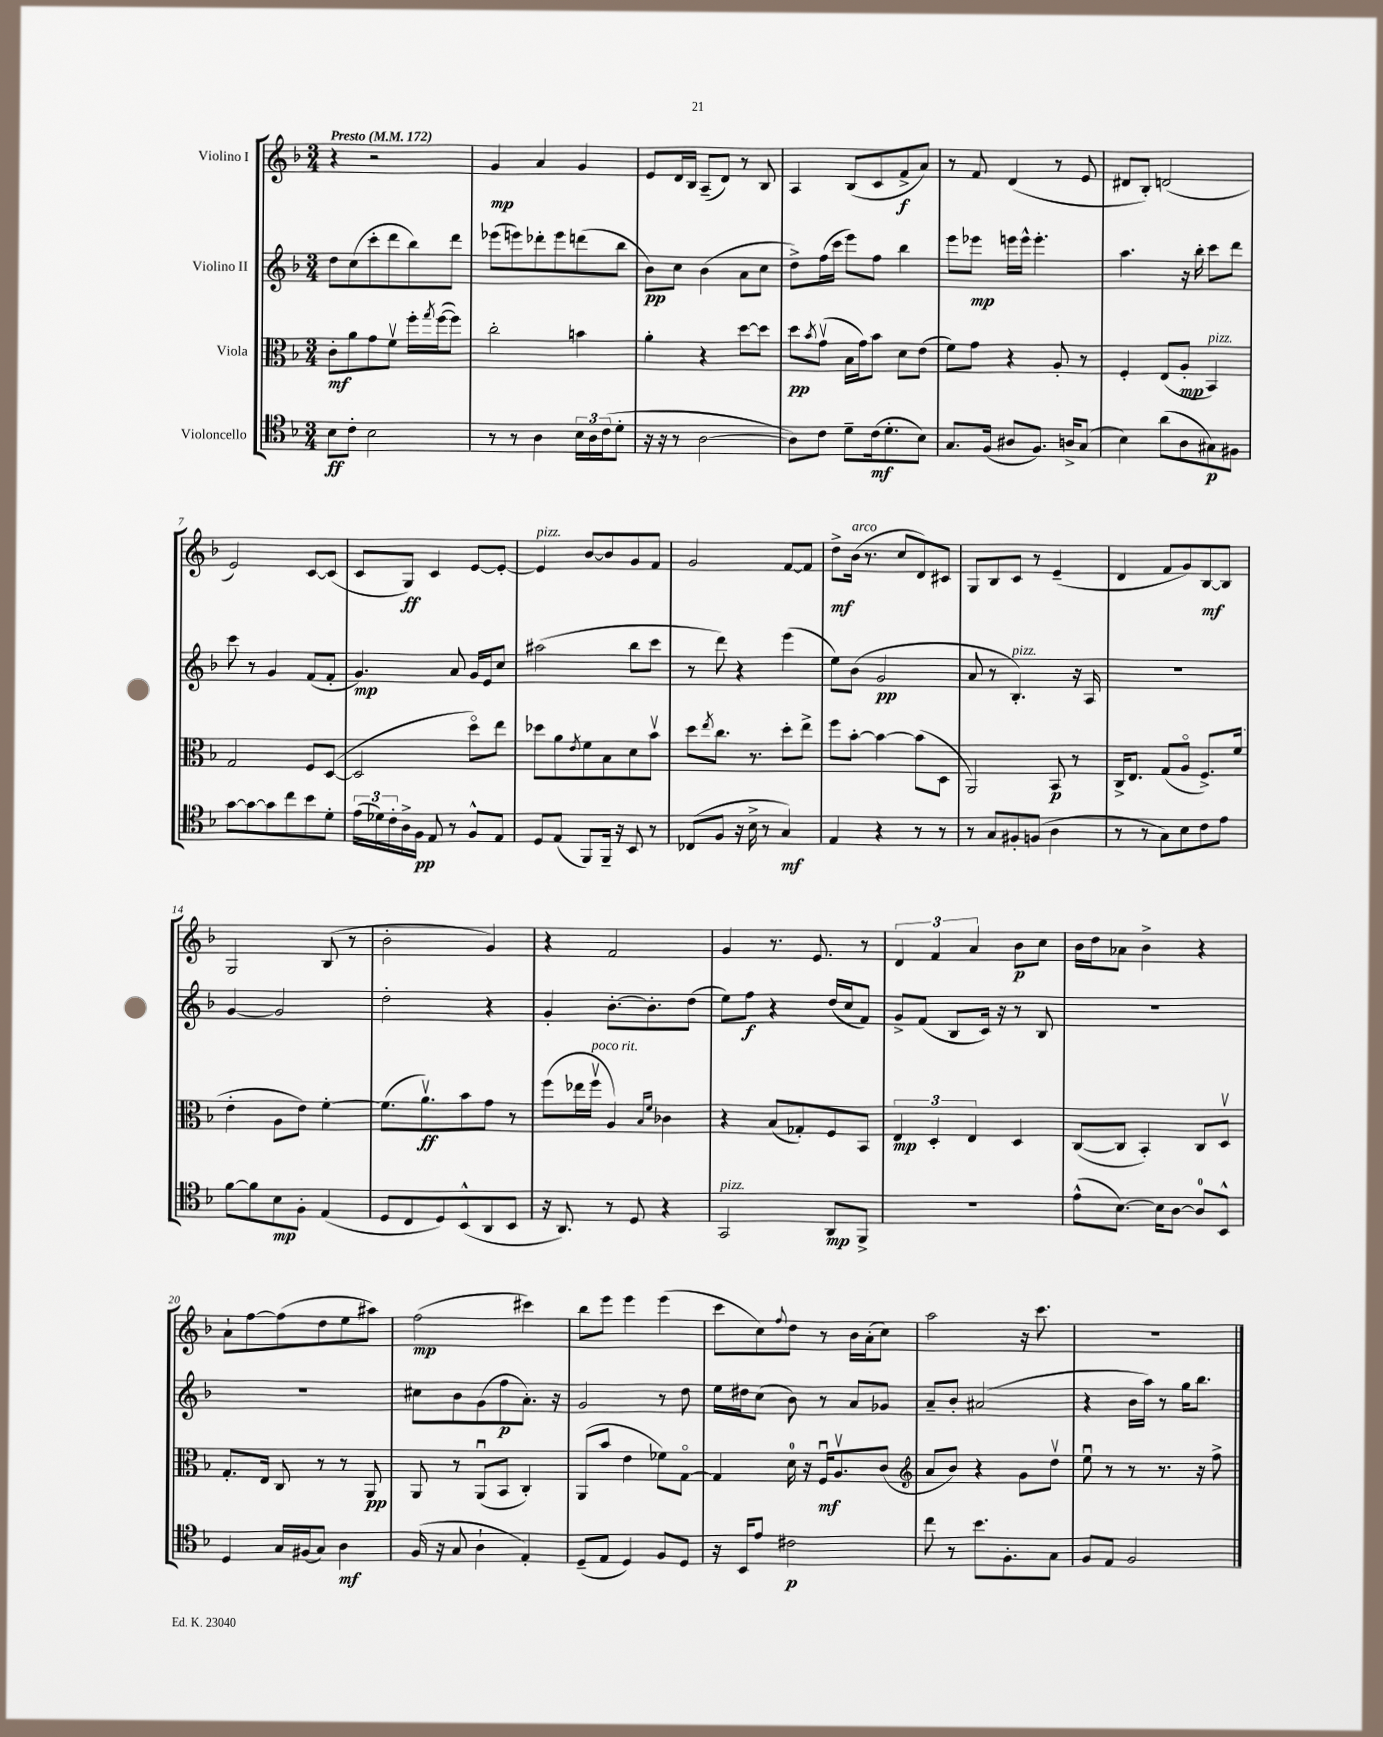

**kern	**dynam	**kern	**dynam	**kern	**dynam	**kern	**dynam
*part4	*part4	*part3	*part3	*part2	*part2	*part1	*part1
*staff4	*staff4	*staff3	*staff3	*staff2	*staff2	*staff1	*staff1
*I"Violoncello	*	*I"Viola	*	*I"Violino II	*	*I"Violino I	*
*clefC4	*	*clefC3	*	*clefG2	*	*clefG2	*
*k[b-]	*	*k[b-]	*	*k[b-]	*	*k[b-]	*
*M3/4	*	*M3/4	*	*M3/4	*	*M3/4	*
*MM172	*	*MM172	*	*MM172	*	*MM172	*
=1	=1	=1	=1	=1	=1	=1	=1
!	!	!	!	!	!	!LO:TX:a:B:t=Presto	!
8B-\L	ff	8c'\L	mf	8dd\L	.	4r	.
8c'\J	.	8a\	.	(8cc\	.	.	.
2B-\	.	8g\	.	8ccc'\	.	2r	.
.	.	8fv\J	.	8ddd\	.	.	.
.	.	16ff'\LL	.	8bb-\)	.	.	.
.	.	8qgg/	.	.	.	.	.
.	.	([16ff\J	.	.	.	.	.
.	.	8ff\J])	.	8ddd\J	.	.	.
=2	=2	=2	=2	=2	=2	=2	=2
8r	.	2cc'\	.	(8eee-X\L	.	4g/	mp
8r	.	.	.	8eeen\)	.	.	.
4A\	.	.	.	8ddd-X'\	.	4a/	.
.	.	.	.	8eee\	.	.	.
24B-\LL	.	4bn\	.	(8dddn\	.	4g/	.
24A\	.	.	.	.	.	.	.
(24c\J	.	.	.	.	.	.	.
8d'\J	.	.	.	8bb-\J	.	.	.
=3	=3	=3	=3	=3	=3	=3	=3
16r	.	4a'\	.	8b-\L)	pp	8e/L	.
16r	.	.	.	.	.	.	.
8r	.	.	.	8cc\J	.	16d/L	.
.	.	.	.	.	.	16B-/JJ	.
[2A\	.	4r	.	(4b-\	.	(8A~/L	.
.	.	.	.	.	.	8d/J)	.
.	.	[8dd\L	.	8a\L	.	8r	.
.	.	8dd\J]	.	8cc\J	.	8B-/	.
=4	=4	=4	=4	=4	=4	=4	=4
8A\L])	.	8dd\L	pp	8dd^\L)	.	4A/	.
.	.	8qb-/	.	.	.	.	.
8c\J	.	(8gv\J	.	(16ff\L	.	.	.
.	.	.	.	16ccc\JJ	.	.	.
8d~\L	.	16B-\LL	.	8eee\L)	.	(8B-/L	.
.	.	16g\J)	.	.	.	.	.
(16c\k	mf	8b-\J	.	8ff\J	.	8c/	.
8.d'\	.	.	.	.	.	.	.
.	.	8d\L	.	4bb-\	.	8f^/	f
8B-\J)	.	(8e\J	.	.	.	8a/J)	.
=5	=5	=5	=5	=5	=5	=5	=5
8.G/L	.	8f\L)	.	8eee\L	.	8r	.
.	.	8g\J	.	8eee-X\J	mp	8f/	.
(16F/Jk	.	.	.	.	.	.	.
8A#X/L	.	4r	.	16eeen\LL	.	(4d/	.
.	.	.	.	16eee^^\JJ	.	.	.
8.F/J)	.	.	.	4.eee'\	.	.	.
.	.	8A'/	.	.	.	8r	.
16An^/KL	.	.	.	.	.	.	.
(8G/J	.	8r	.	.	.	8e/	.
=6	=6	=6	=6	=6	=6	=6	=6
4B-\)	.	4F'/	.	4.aa\	.	8d#X/L	.
.	.	.	.	.	.	8B-'/J)	.
(8a\L	.	(8E/L	.	.	.	(2dn/	.
8A\	.	8A'/J	mp	16r	.	.	.
.	.	.	.	16bb-'\	.	.	.
!	!	!LO:TX:a:i:t=pizz.	!	!	!	!	!
8G#X\)	p	4BB-/)	.	8ccc\L	.	.	.
8F#X\J	.	.	.	8ddd\J	.	.	.
!!LO:LB:g=z
=7	=7	=7	=7	=7	=7	=7	=7
[8g\L	.	2G/	.	8ccc\	.	2e/)	.
8g\_	.	.	.	8r	.	.	.
8g\]	.	.	.	4g/	.	.	.
8cc\	.	.	.	.	.	.	.
8b-\	.	8F/L	.	(8f/L	.	[8c/L	.
8d'\J	.	([8D/J	.	8f'/J	.	(8c/J]	.
=8	=8	=8	=8	=8	=8	=8	=8
(24e\LL	.	2D/]	.	4.g/)	mp	8c/L	.
24d-X\)	.	.	.	.	.	.	.
24c'\	.	.	.	.	.	.	.
16A^\	.	.	.	.	.	8G/J)	ff
16F\JJ	pp	.	.	.	.	.	.
8E/	.	.	.	.	.	4c/	.
8r	.	.	.	8a/	.	.	.
8F^^/L	.	8dd\L)	.	16g/LL	.	[8e/L	.
.	.	.	.	16e/J	.	.	.
8E/J	.	8ee\J	.	8cc/J	.	8e'/J_	.
=9	=9	=9	=9	=9	=9	=9	=9
!	!	!	!	!	!	!LO:TX:a:i:t=pizz.	!
8D/L	.	8dd-X\L	.	(2aa#X\	.	4e/]	.
(8E/J	.	8a\	.	.	.	.	.
.	.	8qe/	.	.	.	.	.
8FF/L)	.	8f\	.	.	.	[8b-/L	.
16FF~/Jk	.	8B-\	.	.	.	8b-/]	.
16r	.	.	.	.	.	.	.
8BB-/	.	8d\	.	8bb-\L	.	8g/	.
8r	.	8b-v\J	.	8ccc\J	.	8f/J	.
=10	=10	=10	=10	=10	=10	=10	=10
(8C-X/L	.	8dd\L	.	8r	.	2g/	.
.	.	8qee/	.	.	.	.	.
8F/J	.	8.cc\J	.	8ddd\)	.	.	.
16r	.	.	.	4r	.	.	.
16B-^\	.	8.r	.	.	.	.	.
8r	.	.	.	.	.	.	.
4G/)	mf	8dd'\L	.	(4eee\	.	[8f/L	.
.	.	8ee^\J	.	.	.	8f/J]	.
=11	=11	=11	=11	=11	=11	=11	=11
4E/	.	8ff\L	.	8ee\L)	.	8dd^\L	mf
!	!	!	!	!	!	!LO:TX:a:i:t=arco	!
.	.	[8b-'\J	.	(8b-\J	.	(16b-\Jk	.
.	.	.	.	.	.	8.r	.
4r	.	4b-\_	.	2g/	pp	.	.
.	.	.	.	.	.	8cc/L	.
8r	.	(8b-\L]	.	.	.	8d/)	.
8r	.	8D\J	.	.	.	8c#X/J	.
=12	=12	=12	=12	=12	=12	=12	=12
8r	.	2AA/)	.	8a/	.	8G/L	.
8G/L	.	.	.	8r	.	8B-/	.
!	!	!	!	!LO:TX:a:i:t=pizz.	!	!	!
8F#X'/	.	.	.	4.B-'/)	.	8c/J	.
(8Fn/J	.	.	.	.	.	8r	.
4A\	.	8BB-/	p	.	.	(4e~/	.
.	.	8r	.	16r	.	.	.
.	.	.	.	16A/	.	.	.
=13	=13	=13	=13	=13	=13	=13	=13
8r	.	16C^/KL	.	2.r	.	4d/	.
.	.	8.E/J	.	.	.	.	.
8r	.	.	.	.	.	.	.
8G\L)	.	(8G/L	.	.	.	8f/L	.
8B-\	.	8A/J	.	.	.	8g/)	.
8c\	.	8.F^/L)	.	.	.	[8B-/	mf
8e\J	.	.	.	.	.	8B-/J]	.
.	.	(16f/Jk	.	.	.	.	.
!!LO:LB:g=z
=14	=14	=14	=14	=14	=14	=14	=14
[8f\L	.	4e'\	.	[4g/	.	2G/	.
8f\]	.	.	.	.	.	.	.
8B-\	mp	8A\L	.	2g/]	.	.	.
8F'\J	.	8e\J)	.	.	.	.	.
(4E/	.	[4f'\	.	.	.	(8B-/	.
.	.	.	.	.	.	8r	.
=15	=15	=15	=15	=15	=15	=15	=15
8D/L	.	(8.f\L]	.	2dd'\	.	2b-'\	.
8C/	.	.	.	.	.	.	.
.	.	8.av\)	ff	.	.	.	.
8D/)	.	.	.	.	.	.	.
(8BB-^^/	.	8b-\	.	.	.	.	.
8AA/	.	8g\J	.	4r	.	4g/)	.
8BB-/J	.	8r	.	.	.	.	.
=16	=16	=16	=16	=16	=16	=16	=16
16r	.	(8ff\L	.	4g'/	.	4r	.
8.AA/)	.	.	.	.	.	.	.
.	.	16ee-X\L	.	.	.	.	.
!	!	!LO:TX:a:i:t=poco rit.	!	!	!	!	!
.	.	16ffv\JJ	.	.	.	.	.
8r	.	4A/)	.	[8.b-'\L	.	2f/	.
8D/	.	.	.	.	.	.	.
.	.	.	.	8.b-'\]	.	.	.
.	.	16qqB-/LL	.	.	.	.	.
.	.	16qqf/JJ	.	.	.	.	.
4r	.	4c-X\	.	.	.	.	.
.	.	.	.	(8dd\J	.	.	.
=17	=17	=17	=17	=17	=17	=17	=17
!LO:TX:a:i:t=pizz.	!	!	!	!	!	!	!
2GG/	.	4r	.	8ee\L)	.	4g/	.
.	.	.	.	8ff\J	f	.	.
.	.	(8B-/L	.	4r	.	8.r	.
.	.	8G-X'/)	.	.	.	.	.
.	.	.	.	.	.	8.e/	.
8AA/L	mp	8F/	.	(16dd/LL	.	.	.
.	.	.	.	16cc/J	.	.	.
8FF^/J	.	8BB-/J	.	8f/J)	.	8r	.
=18	=18	=18	=18	=18	=18	=18	=18
2.r	.	6E/	mp	8g^/L	.	6d/	.
.	.	.	.	(8f/J	.	.	.
.	.	6D'/	.	.	.	6f/	.
.	.	.	.	8B-/L	.	.	.
.	.	6E/	.	.	.	6a/	.
.	.	.	.	16c/Jk)	.	.	.
.	.	.	.	16r	.	.	.
.	.	4D/	.	8r	.	8b-\L	p
.	.	.	.	8B-/	.	8cc\J	.
=19	=19	=19	=19	=19	=19	=19	=19
(8e^^\L	.	([8C/L	.	2.r	.	16b-\LL	.
.	.	.	.	.	.	16dd\J	.
[8.B-\J)	.	8C/J]	.	.	.	8a-X\J	.
.	.	4BB-'/)	.	.	.	4b-^\	.
16B-\KL]	.	.	.	.	.	.	.
[8A\J	.	.	.	.	.	.	.
8A/L]	.	8C/L	.	.	.	4r	.
8BB-^^/J	.	8Dv/J	.	.	.	.	.
!!LO:LB:g=z
=20	=20	=20	=20	=20	=20	=20	=20
4D/	.	8.G'/L	.	2.r	.	8a`\L	.
.	.	.	.	.	.	[8ff\	.
.	.	16E/Jk	.	.	.	.	.
16G/LL	.	8C/	.	.	.	(8ff\]	.
(16F#X/J	.	.	.	.	.	.	.
8G/J)	.	8r	.	.	.	8dd\	.
4A\	mf	8r	.	.	.	8ee\	.
.	.	8AA/	pp	.	.	8aa#X\J)	.
=21	=21	=21	=21	=21	=21	=21	=21
(16F/	.	8AA/	.	8cc#X\L	.	(2ff\	mp
16r	.	.	.	.	.	.	.
8G/	.	8r	.	8b-\	.	.	.
4A`\	.	(8AAu/L	.	(8g\	.	.	.
.	.	8BB-/J	.	8ff\	p	.	.
4E'/)	.	4C'/)	.	8.a'\J)	.	4ccc#X\)	.
.	.	.	.	16r	.	.	.
=22	=22	=22	=22	=22	=22	=22	=22
(8D~/L	.	(8AA/L	.	2g/	.	8bb-\L	.
8E/J	.	8b-/J	.	.	.	8eee\J	.
4D/)	.	4e\	.	.	.	4eee\	.
8F/L	.	8f-X\L)	.	8r	.	(4eee\	.
8D/J	.	[8G\J	.	8dd\	.	.	.
=23	=23	=23	=23	=23	=23	=23	=23
16r	.	4G/]	.	16ee\LL	.	8ccc\L	.
16BB-/KL	.	.	.	16dd#X\J	.	.	.
8e/J	.	.	.	(8cc\J	.	8cc\)	.
.	.	.	.	.	.	8qqff/	.
2c#X\	p	16d\	.	8b-\)	.	8dd\J	.
.	.	16r	.	.	.	.	.
.	.	16Fu/KL	mf	8r	.	8r	.
.	.	8.Av/	.	.	.	.	.
.	.	.	.	8a/L	.	16b-\LL	.
.	.	.	.	.	.	(16a'\J	.
.	.	(8c/J	.	8g-X/J	.	8cc\J)	.
=24	=24	=24	=24	=24	=24	=24	=24
*	*	*clefG2	*	*	*	*	*
8cc\	.	8a/L	.	8a~/L	.	2aa\	.
8r	.	8b-/J)	.	8b-'/J	.	.	.
8.b-\L	.	4r	.	(2a#X/	.	.	.
8.F'\	.	.	.	.	.	.	.
.	.	8g\L	.	.	.	16r	.
.	.	.	.	.	.	8.ccc\	.
8G\J	.	8ddv\J	.	.	.	.	.
=25	=25	=25	=25	=25	=25	=25	=25
8F/L	.	8eeu\	.	4r	.	2.r	.
8E/J	.	8r	.	.	.	.	.
2F/	.	8r	.	16b-\LL	.	.	.
.	.	.	.	16aa\JJ)	.	.	.
.	.	8.r	.	8r	.	.	.
.	.	.	.	16gg\KL	.	.	.
.	.	16r	.	8.bb-\J	.	.	.
.	.	8ff^\	.	.	.	.	.
==	==	==	==	==	==	==	==
*-	*-	*-	*-	*-	*-	*-	*-
